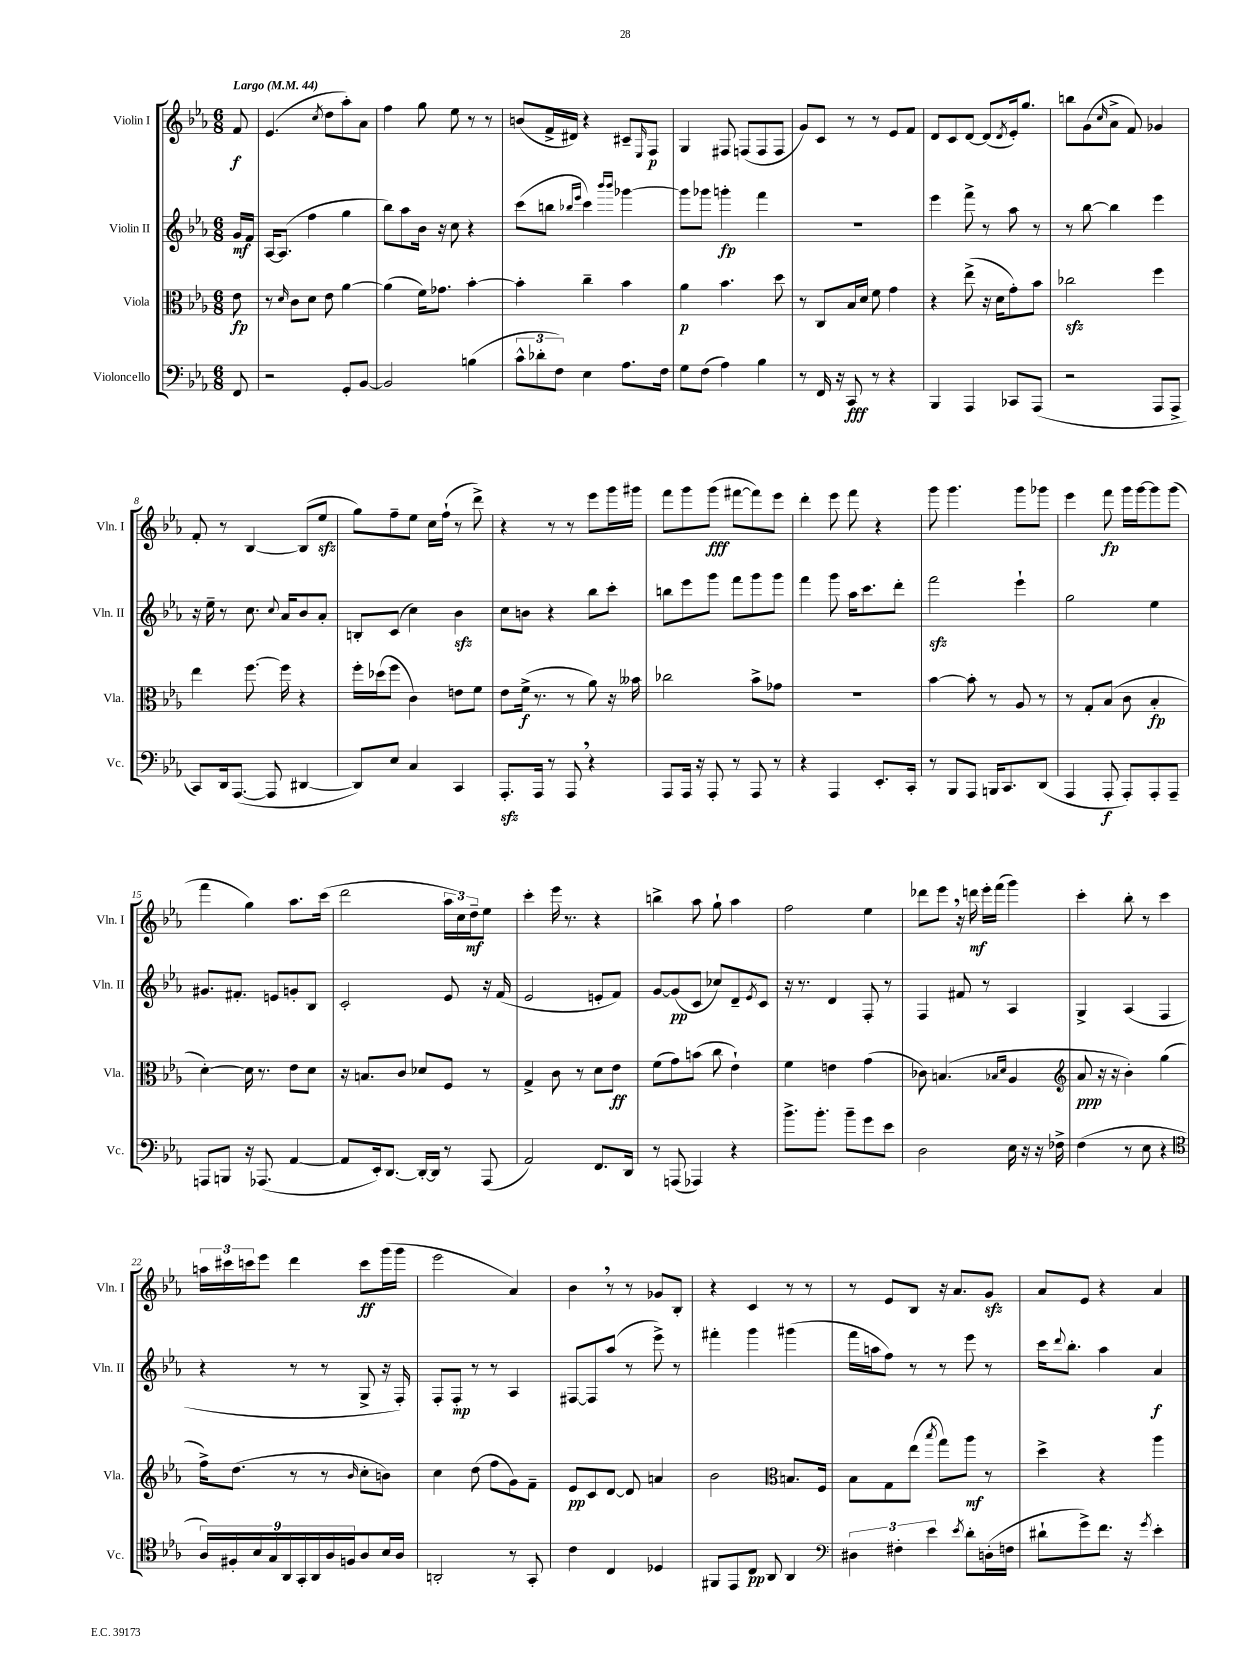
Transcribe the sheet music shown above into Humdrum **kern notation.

**kern	**kern	**kern	**kern
*staff4	*staff3	*staff2	*staff1
*clefF4	*clefC3	*clefG2	*clefG2
*k[b-e-a-]	*k[b-e-a-]	*k[b-e-a-]	*k[b-e-a-]
*M6/8	*M6/8	*M6/8	*M6/8
*MM44	*MM44	*MM44	*MM44
8FF	8e-	16g	8f
.	.	16f	.
=	=	=	=
2r	8r	[16A-	(4.e-
.	.	(8.A-]	.
.	16qqd	.	.
.	8c	.	.
.	8d	4ff	.
.	.	.	8qcc
.	8e-	.	8dd
8GG'	[4a-	4gg	8aa-')
[8BB-	.	.	8a-
=	=	=	=
2BB-]	(4a-]	8bb-)	4ff
.	.	8aa-	.
.	16f)	16b-	8gg
.	8.g-	16r	.
.	.	8cc	8ee-
(4B	[4b-'	4r	8r
.	.	.	8r
=	=	=	=
12c^^	4b-']	(8ccc	(8b
12d-'	.	.	.
.	.	8bb	16f^
12F)	.	.	.
.	.	.	16d#)
.	.	16qqbb-	.
.	.	16qqeee-	.
4E-	4cc~	4ccc)	4r
.	.	16qqbbb-	.
.	.	16qqbbb-	.
8.A-	4b-	[4ggg-	8c#~
.	.	.	16qqE-
.	.	.	8F
16F	.	.	.
=	=	=	=
8G	4a-	8ggg-]	4G
(8F	.	8ggg-	.
4A-)	4.b-	4ggg'	8F#
.	.	.	(8F
4B-	.	4fff	8F
.	8dd	.	8F
=	=	=	=
8r	8r	2.r	8g)
16FF	8C	.	8c
16r	.	.	.
8CC	16B-	.	8r
.	16d	.	.
8r	8f	.	8r
4r	4g	.	8e-
.	.	.	8f
=	=	=	=
4BBB-	4r	4eee-	8d
.	.	.	8c
4AAA-	(8ee-^	8fff^	[8d
.	16r	8r	(8d]
.	16d	.	.
.	.	.	8qd
8CC-	8g')	8aa-	16e-')
.	.	.	8.gg
(8AAA-	8b-	8r	.
=	=	=	=
2r	2cc-	8r	8bb
.	.	[8bb-	(8g
.	.	.	16qqcc
.	.	4bb-]	8a-^
.	.	.	8f)
8AAA-	4ff	4eee-	4g-
8AAA-^	.	.	.
=	=	=	=
8CC)	4ee-	16r	8f'
.	.	16ee-~	.
16DD	.	8r	8r
([8.AAA-	.	.	.
.	[8.ff	8.cc	[4B-
8AAA-]	.	.	.
.	.	8qqcc	.
.	16ff]	16a-	.
[4DD#	4r	8b-	(8B-]
.	.	8a-'	8ee-
=	=	=	=
8DD#])	16ff'	8B'	8gg)
.	(16dd-	.	.
8E-	8ff	(8c	8ff~
4C	4c)	4cc)	8ee-
.	.	.	16cc
.	.	.	(16ff`
4CC	8e	4b-	8r
.	8f	.	8ddd^)
=	=	=	=
8.AAA-'	8e-	8cc	4r
.	(16f^	8b	.
16AAA-	8.r	.	.
8r	.	4r	8r
8AAA-	8r	.	8r
4r	8a-)	8bb-	8eee-
.	16r	8ccc'	16ggg
.	16b--	.	16ggg#
=	=	=	=
8AAA-	2cc-	8bb	8fff
16AAA-	.	8eee-	8ggg
16r	.	.	.
8AAA-'	.	8ggg	(8ggg
8r	.	8fff	[8fff#
8AAA-	8b-^	8ggg	8fff#])
8r	8g-	8ggg	8eee-
=	=	=	=
4r	2.r	4fff	4ddd'
4AAA-	.	8ggg	8eee-
.	.	16aa-	8fff
.	.	8.ccc	.
8.EE-'	.	.	4r
.	.	8ddd'	.
16CC'	.	.	.
=	=	=	=
8r	[4b-	2fff	8ggg
8BBB-	.	.	4.ggg
8AAA-	8b-']	.	.
16BBB	8r	.	.
8.CC	.	.	.
.	8A-	4eee-`	8ggg
(8DD	8r	.	8ggg-
=	=	=	=
4AAA-	8r	2gg	4eee-
.	8G'	.	.
8AAA-'	(8B-	.	8fff
8AAA-')	8c	.	16ggg
.	.	.	[16ggg
8AAA-'	4B-'	4ee-	8ggg]
8AAA-~	.	.	(8ggg
=	=	=	=
8AAA	[4d')	8.g#	4fff
8BBB	.	.	.
.	.	8.f#'	.
16r	16d]	.	4gg)
(8.AAA-	8.r	.	.
.	.	8e	.
[4AA-	8e-	8g'	8.aa-
.	8d	8B-	.
.	.	.	(16ccc
=	=	=	=
8AA-]	16r	2c'	2ddd
.	8.B	.	.
16EE-')	.	.	.
[8.DD	.	.	.
.	8c	.	.
16DD'_	8d-	.	.
16DD]	.	.	.
8r	8F	8e-	24aa-
.	.	.	24cc)
.	.	.	24dd~
(8AAA-	8r	16r	8ee-
.	.	(16f	.
=	=	=	=
2AA-)	4G^	2e-	4ccc'
.	8c	.	16eee-
.	.	.	8.r
.	8r	.	.
8.FF	8d	8e'	4r
.	8e-	8f)	.
16DD	.	.	.
=	=	=	=
8r	(8f	[8g	4bb^
(8AAA	8g)	(8g]	.
4AAA-)	(8b	8c	8aa-
.	8cc	8cc-)	8gg`
4r	4e-`)	8d~	4aa-
.	.	8qe-	.
.	.	8c	.
=	=	=	=
8.b-^	4f	16r	2ff
.	.	8.r	.
8.b-'	.	.	.
.	4e	4d	.
8b-~	.	.	.
8g	(4g	8F'	4ee-
8e-	.	8r	.
=	=	=	=
2D	8c-)	4F	8ddd-
.	(4.B	.	8eee-
.	.	8f#	16r
.	.	.	16ddd
.	.	8r	16eee-'
.	.	.	(16fff
.	16qqB-	.	.
.	16qqd	.	.
16E-	4A-	4A-	4ggg)
16r	.	.	.
16r	.	.	.
16F-^	.	.	.
=	=	=	=
*	*clefG2	*	*
(4F	8a-	4G^	4ccc'
.	16r	.	.
.	16r	.	.
8r	4b-')	(4A-	8bb-'
8E-	.	.	8r
4r	(4gg	4F	4ccc
=	=	=	=
*clefC4	*	*	*
18A-)	16ff^)	4r	24aa
.	.	.	24ccc#
18F#'	.	.	.
.	(8.dd	.	.
.	.	.	24ccc
18B-	.	.	.
.	.	.	8eee-
18G	.	.	.
18AA-	.	.	.
.	8r	8r	4ddd
18GG'	.	.	.
18AA-	.	.	.
.	8r	8r	.
18A-	.	.	.
18F	.	.	.
.	16qqb-	.	.
8A-	8cc'	8G^	8ccc
16B-	8b)	16r	(16ggg
16A-	.	16F')	16ggg
=	=	=	=
2AA'	4cc	8F'	2eee-
.	.	8F'	.
.	(8dd	8r	.
.	8ff	8r	.
8r	8g)	4A-	4a-)
8GG'	8f~	.	.
=	=	=	=
4c	8e-	[8F#	4b-
.	8c	8F#]	.
4C	[8d	(8aa-	8r
.	8d]	8r	8r
4D-	4a	8eee-^)	8g-
.	.	8r	8B-'
=	=	=	=
8FF#	2b-	4fff#'	4r
8EE-	.	.	.
8C	.	4ggg	4c
8AA-	.	.	.
*	*clefC3	*	*
4AA-	8.B	(4ggg#	8r
.	.	.	8r
.	16F	.	.
=	=	=	=
*clefF4	*	*	*
6D#	8B-	16fff	8r
.	.	16aa	.
.	8G	8ff)	8e-
6F#'	.	.	.
.	(8ee-	8r	8B-
6e-	.	.	.
.	8qbb-	.	.
.	8gg)	8r	16r
.	.	.	8.a-
8qe-	.	.	.
8d'	8aa-	8eee-	.
(16D'	8r	8r	8g
16F	.	.	.
=	=	=	=
8d#`	4dd^	16ccc	8a-
.	.	8qqddd	.
.	.	8.bb-'	.
8g^)	.	.	8e-
8.f	4r	4aa-	4r
16r	.	.	.
8qg	.	.	.
4e-'	4aa-	4a-	4a-
==	==	==	==
*-	*-	*-	*-
